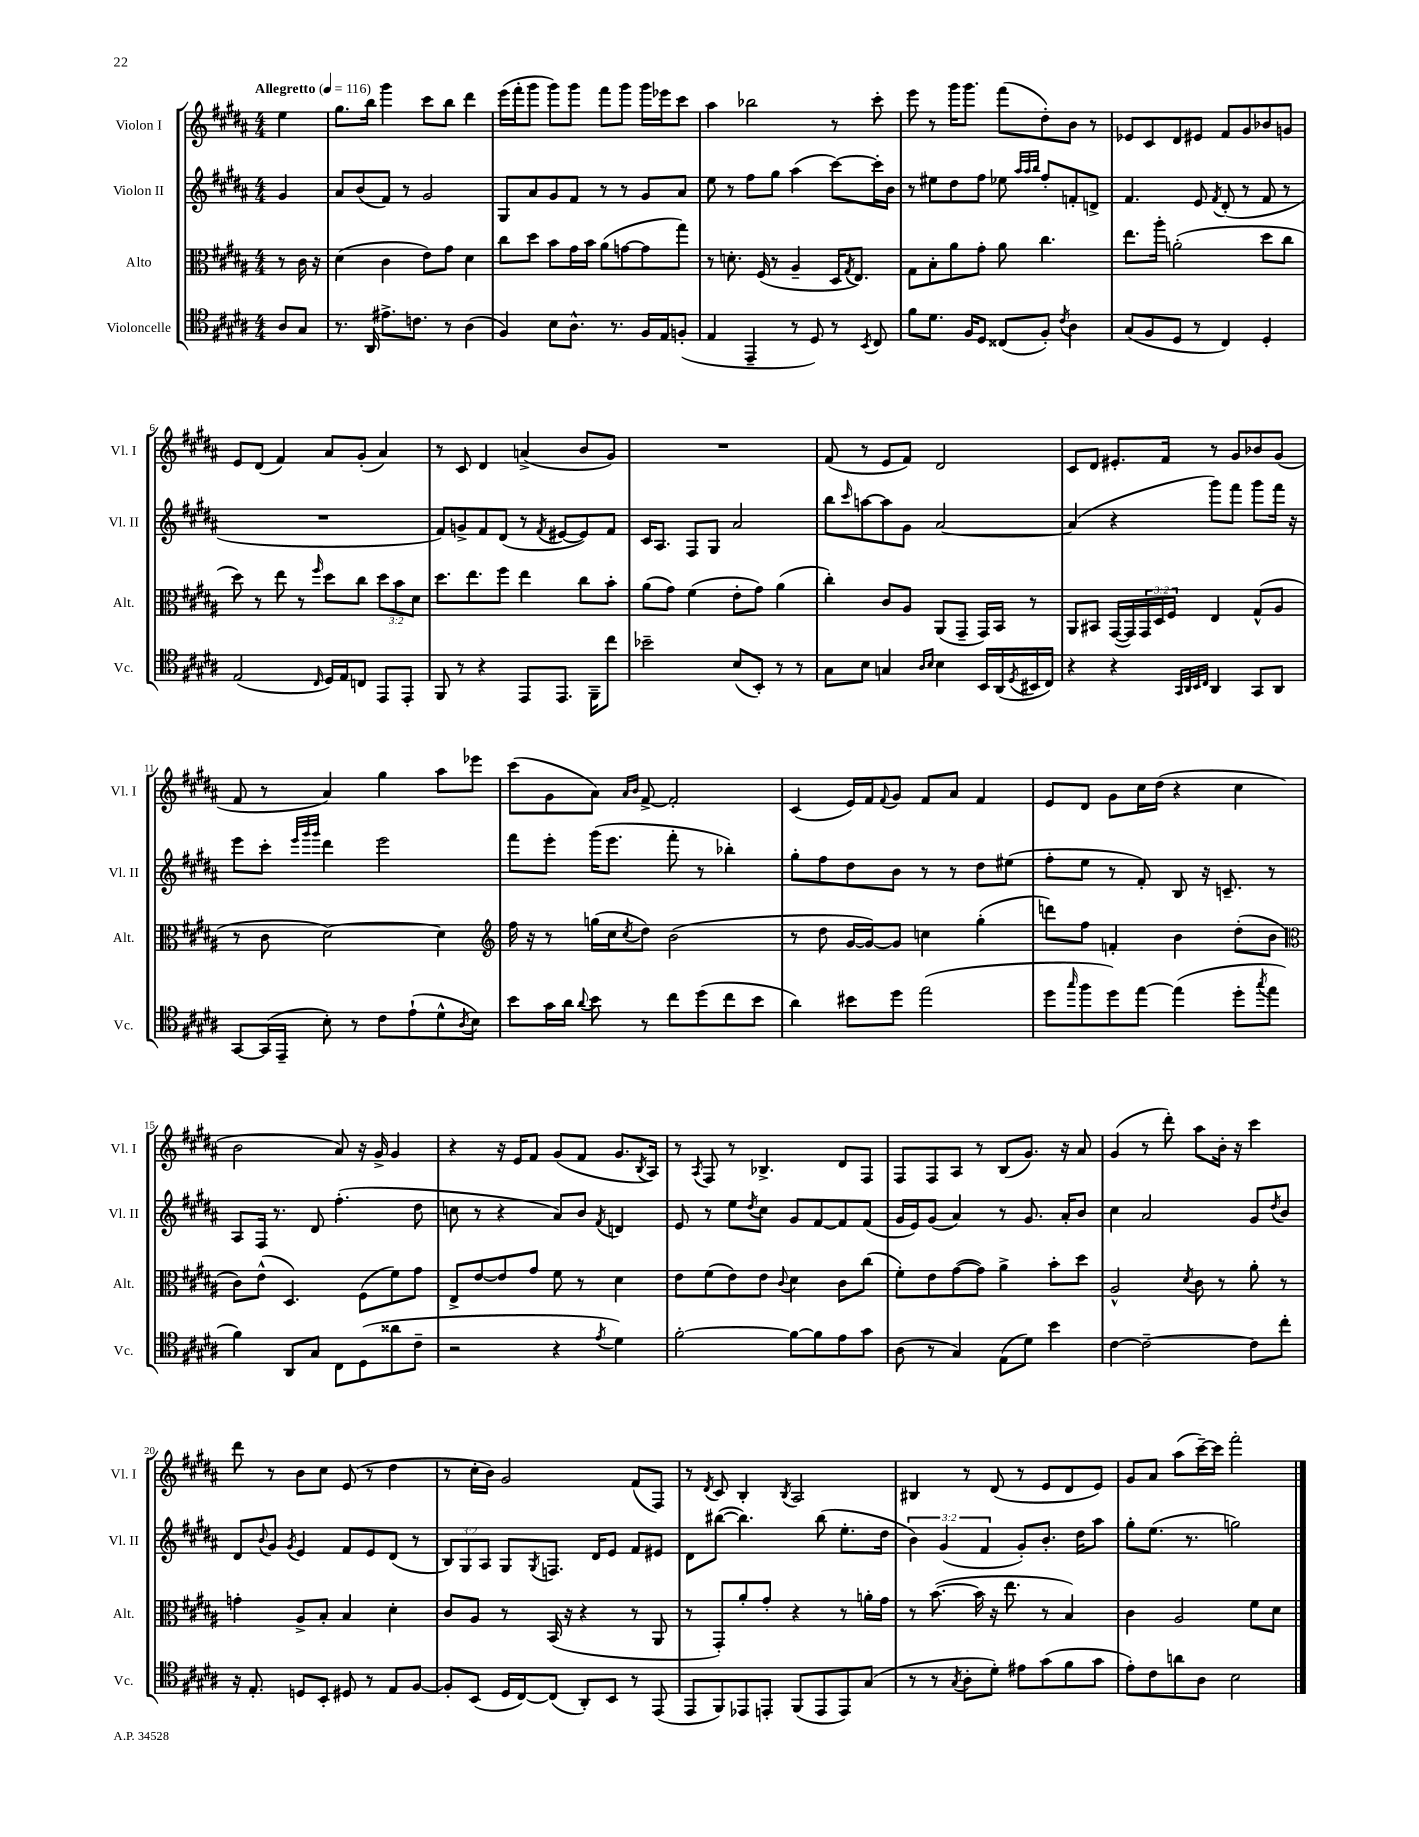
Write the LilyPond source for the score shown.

<<
\new StaffGroup <<
\new Staff = "s0" \with { instrumentName = "Violon I" shortInstrumentName = "Vl. I" } {
    \clef treble \key b \major \numericTimeSignature \time 4/4 \partial 4 \tempo "Allegretto" 4 = 116
    e''4 |
    gis''8. b''16 gis'''4 cis'''8 b''8 dis'''4 |
    e'''16( fis'''16-. gis'''8 gis'''8) gis'''8 fis'''8 gis'''8 gis'''16 ees'''16 cis'''8 |
    ais''4 bes''2 r8 cis'''8-. |
    e'''8 r8 gis'''16 gis'''8. fis'''8( dis''8-.) b'8 r8 |
    ees'8 cis'8 dis'8 eis'8 fis'8 gis'8 bes'8 g'8 |
    e'8 dis'8( fis'4) ais'8 gis'8-.( ais'4) |
    r8 cis'8 dis'4 a'4->( b'8 gis'8) |
    R1 |
    fis'8( r8 e'8 fis'8) dis'2 |
    cis'8 dis'8 eis'8.-. fis'16 r8 gis'8 bes'8 gis'8( |
    fis'8 r8 ais'4) gis''4 ais''8 ees'''8 |
    cis'''8( gis'8 ais'8) \grace { ais'16 b'16 } fis'8~-> fis'2-. |
    cis'4( e'16) fis'16 \appoggiatura { fis'8 } gis'8 fis'8 ais'8 fis'4 |
    e'8 dis'8 gis'8 cis''16 dis''16( r4 cis''4 |
    b'2 ais'8) r16 gis'16-> gis'4 |
    r4 r16 e'16 fis'8 gis'8( fis'8 gis'8. \acciaccatura { b8 } ais16) |
    r8 \acciaccatura { ais8 } fis8 r8 bes4.-> dis'8 fis8 |
    fis8 fis8 ais8 r8 b8( gis'8.) r16 ais'8 |
    gis'4( r8 dis'''8-.) ais''8 b'16-. r16 cis'''4 |
    dis'''8 r8 b'8 cis''8 e'8( r8 dis''4 |
    r8 cis''16-. b'16) gis'2 fis'8( fis8) |
    r8 \acciaccatura { dis'8 } cis'8 b4-. \acciaccatura { b8 } ais2 |
    bis4 r8 dis'8( r8 e'8 dis'8 e'8) |
    gis'8 ais'8 ais''8( cis'''16~--) cis'''16 fis'''2-. \bar "|." |
}
\new Staff = "s1" \with { instrumentName = "Violon II" shortInstrumentName = "Vl. II" } {
    \clef treble \key b \major \numericTimeSignature \time 4/4 \override Staff.TupletNumber.text = #tuplet-number::calc-fraction-text \partial 4
    gis'4 |
    ais'8 b'8( fis'8) r8 gis'2 |
    gis8 ais'8 gis'8 fis'8 r8 r8 gis'8 ais'8 |
    e''8 r8 fis''8 gis''8 ais''4( cis'''8~) cis'''16-. b'16 |
    r8 eis''8 dis''8 fis''8 ees''8 \grace { ais''32 ais''32 b''32 } fis''8-. f'8-. d'8-> |
    fis'4. e'8 \acciaccatura { fis'8 } dis'8-.( r8 fis'8 r8 |
    R1 |
    fis'8) g'8-> fis'8 dis'8( r8 \acciaccatura { fis'8 } eis'8~ eis'8) fis'8 |
    cis'16 ais8. fis8 gis8 ais'2 |
    b''8 \grace { cis'''16 } a''8~ a''8 gis'8 ais'2~ |
    ais'4( r4 gis'''8) fis'''8 gis'''8 fis'''16 r16 |
    e'''8 cis'''8-. \grace { e'''32 gis'''32 gis'''32 } dis'''4 e'''2 |
    fis'''8 e'''8-. gis'''16( e'''8. fis'''8-. r8 bes''4-.) |
    gis''8-. fis''8 dis''8 b'8 r8 r8 dis''8 eis''8( |
    fis''8-. e''8 r8 fis'8-.) b8 r16 c'8.-- r8 |
    ais8 fis16 r8. dis'8 fis''4.-.( dis''8 |
    c''8 r8 r4 ais'8) b'8 \acciaccatura { fis'8 } d'4 |
    e'8 r8 e''8 \acciaccatura { dis''8 } cis''8 gis'8 fis'8~ fis'8 fis'8( |
    gis'16 e'16) gis'8( ais'4) r8 gis'8. ais'16-. b'8 |
    cis''4 ais'2 gis'8 \acciaccatura { dis''8 } b'8 |
    dis'8 \appoggiatura { b'8 } gis'8 \acciaccatura { gis'8 } e'4 fis'8 e'8 dis'8( r8 |
    \tuplet 3/2 { b8) gis8 ais8 } gis8 \acciaccatura { gis8 } f8. dis'16 e'8 fis'8 eis'8 |
    dis'8 bis''8~( bis''4.) bis''8( e''8.-. dis''16 |
    \tuplet 3/2 { b'4) gis'4( fis'4 } gis'8-.) b'8.-. dis''16 ais''8 |
    gis''8-. e''8.( r8. g''2) \bar "|." |
}
\new Staff = "s2" \with { instrumentName = "Alto" shortInstrumentName = "Alt." } {
    \clef alto \key b \major \numericTimeSignature \time 4/4 \override Staff.TupletNumber.text = #tuplet-number::calc-fraction-text \partial 4
    r8 cis'16 r16 |
    dis'4( cis'4 e'8) gis'8 dis'4 |
    cis''8 dis''8 b'8 gis'16 b'16 ais'8( g'8~ g'8 gis''8) |
    r8 d'8.-. fis16( r8 ais4-- dis16 \acciaccatura { gis8 } e8.) |
    gis8 b8-. ais'8 gis'8-. ais'8 cis''4. |
    e''8. ais''16-. a'2-.( dis''8 cis''8 |
    dis''8) r8 e''8 r8 \grace { fis''16 } dis''8 cis''8 \tuplet 3/2 { dis''8 b'8 dis'8 } |
    dis''8. e''8. fis''8 e''4 cis''8 b'8-. |
    ais'8( gis'8) fis'4( e'8-. gis'8) ais'4( |
    cis''4-.) cis'8 ais8 ais,8( gis,8-- gis,16) b,16 r8 |
    ais,8 bis,8 gis,16~( gis,16) \tuplet 3/2 { gis,16 dis16 fis16 } e4 gis8-^( ais8 |
    r8 cis'8 dis'2~) dis'4 |
    \clef treble fis''16 r16 r8 g''16( cis''16 \acciaccatura { cis''8 } dis''8) b'2( |
    r8 dis''8 gis'16~ gis'16~) gis'8 c''4 gis''4-.( |
    d'''8) fis''8 f'4-. b'4 dis''8-.( b'8 |
    \clef alto cis'8) e'8-^( dis4.) fis8( fis'8) gis'8 |
    e8-> e'8~ e'8 gis'8 fis'8 r8 dis'4 |
    e'8 fis'8( e'8) e'8 \appoggiatura { cis'8 } dis'4 cis'8 cis''8( |
    fis'8-.) e'8 gis'8~( gis'8) ais'4-> b'8-. dis''8 |
    ais2-^ \acciaccatura { dis'8 } cis'8 r8 ais'8-. r8 |
    g'4-. ais8-> b8-. b4 dis'4-. |
    cis'8 ais8 r8 b,16( r16 r4 r8 ais,8 |
    r8 gis,8-.) ais'8-. gis'8-. r4 r8 a'16-. gis'16 |
    r8 b'8.~( b'16 r16 e''8. r8 b4) |
    cis'4 ais2 fis'8 dis'8 \bar "|." |
}
\new Staff = "s3" \with { instrumentName = "Violoncelle" shortInstrumentName = "Vc." } {
    \clef tenor \key b \major \numericTimeSignature \time 4/4 \partial 4
    ais8 gis8 |
    r8. ais,16 eis'8.-> c'8. r8 ais4( |
    fis4) b8 ais8.-^ r8. fis16 e16 f8-.( |
    e4 e,4-- r8 dis8) r8 \acciaccatura { b,8 } cis8 |
    fis'8 dis'8. fis16 dis8 cisis8( fis8-.) \acciaccatura { cis'8 } ais4 |
    gis8( fis8 dis8 r8 cis4) dis4-. |
    e2( \grace { cis16 } dis16) e16 c8 e,8 e,8-. |
    fis,8 r8 r4 e,8 e,8. fis,16-- cis''8 |
    bes'2-- b8( b,8-.) r8 r8 |
    gis8 b8 g4 \grace { ais16 b16 } b4 b,16 ais,16( \acciaccatura { dis8 } bis,16 cis16) |
    r4 r4 \grace { gis,32 ais,32 b,32 cis32 } ais,4 gis,8 ais,8 |
    gis,8~ gis,16( e,16-- b8-.) r8 cis'8 e'8-!( dis'8-^ \acciaccatura { ais8 } b8) |
    b'8 gis'16 ais'16 \appoggiatura { ais'8 } b'8 r8 cis''8 dis''8( cis''8 b'8 |
    ais'4) bis'8 dis''8 e''2( |
    dis''8 \grace { gis''16 } fis''8 dis''8) e''8~ e''4( dis''8-. \acciaccatura { gis''8 } e''8 |
    fis'4) ais,8 gis8 cis8 dis8( aisis'8 cis'8-- |
    r2 r4 \acciaccatura { e'8 } dis'4) |
    fis'2~-. fis'8~ fis'8 e'8 gis'8 |
    ais8( r8 gis4) e8( dis'8) b'4 |
    cis'4~ cis'2~-- cis'8 cis''8-. |
    r16 e8.-. d8 b,8-. dis8 r8 e8 fis8~ |
    fis8-. b,8( dis16 cis16~) cis8( ais,8-.) b,8 r8 e,8( |
    e,8 fis,8) ees,8 e,8-. fis,8( e,8 e,8) gis8( |
    r8 r8 \acciaccatura { gis8 } ais8-. dis'8-.) eis'8 gis'8( fis'8 gis'8 |
    e'8-.) cis'8 a'8 ais8 b2 \bar "|." |
}
>>
>>
